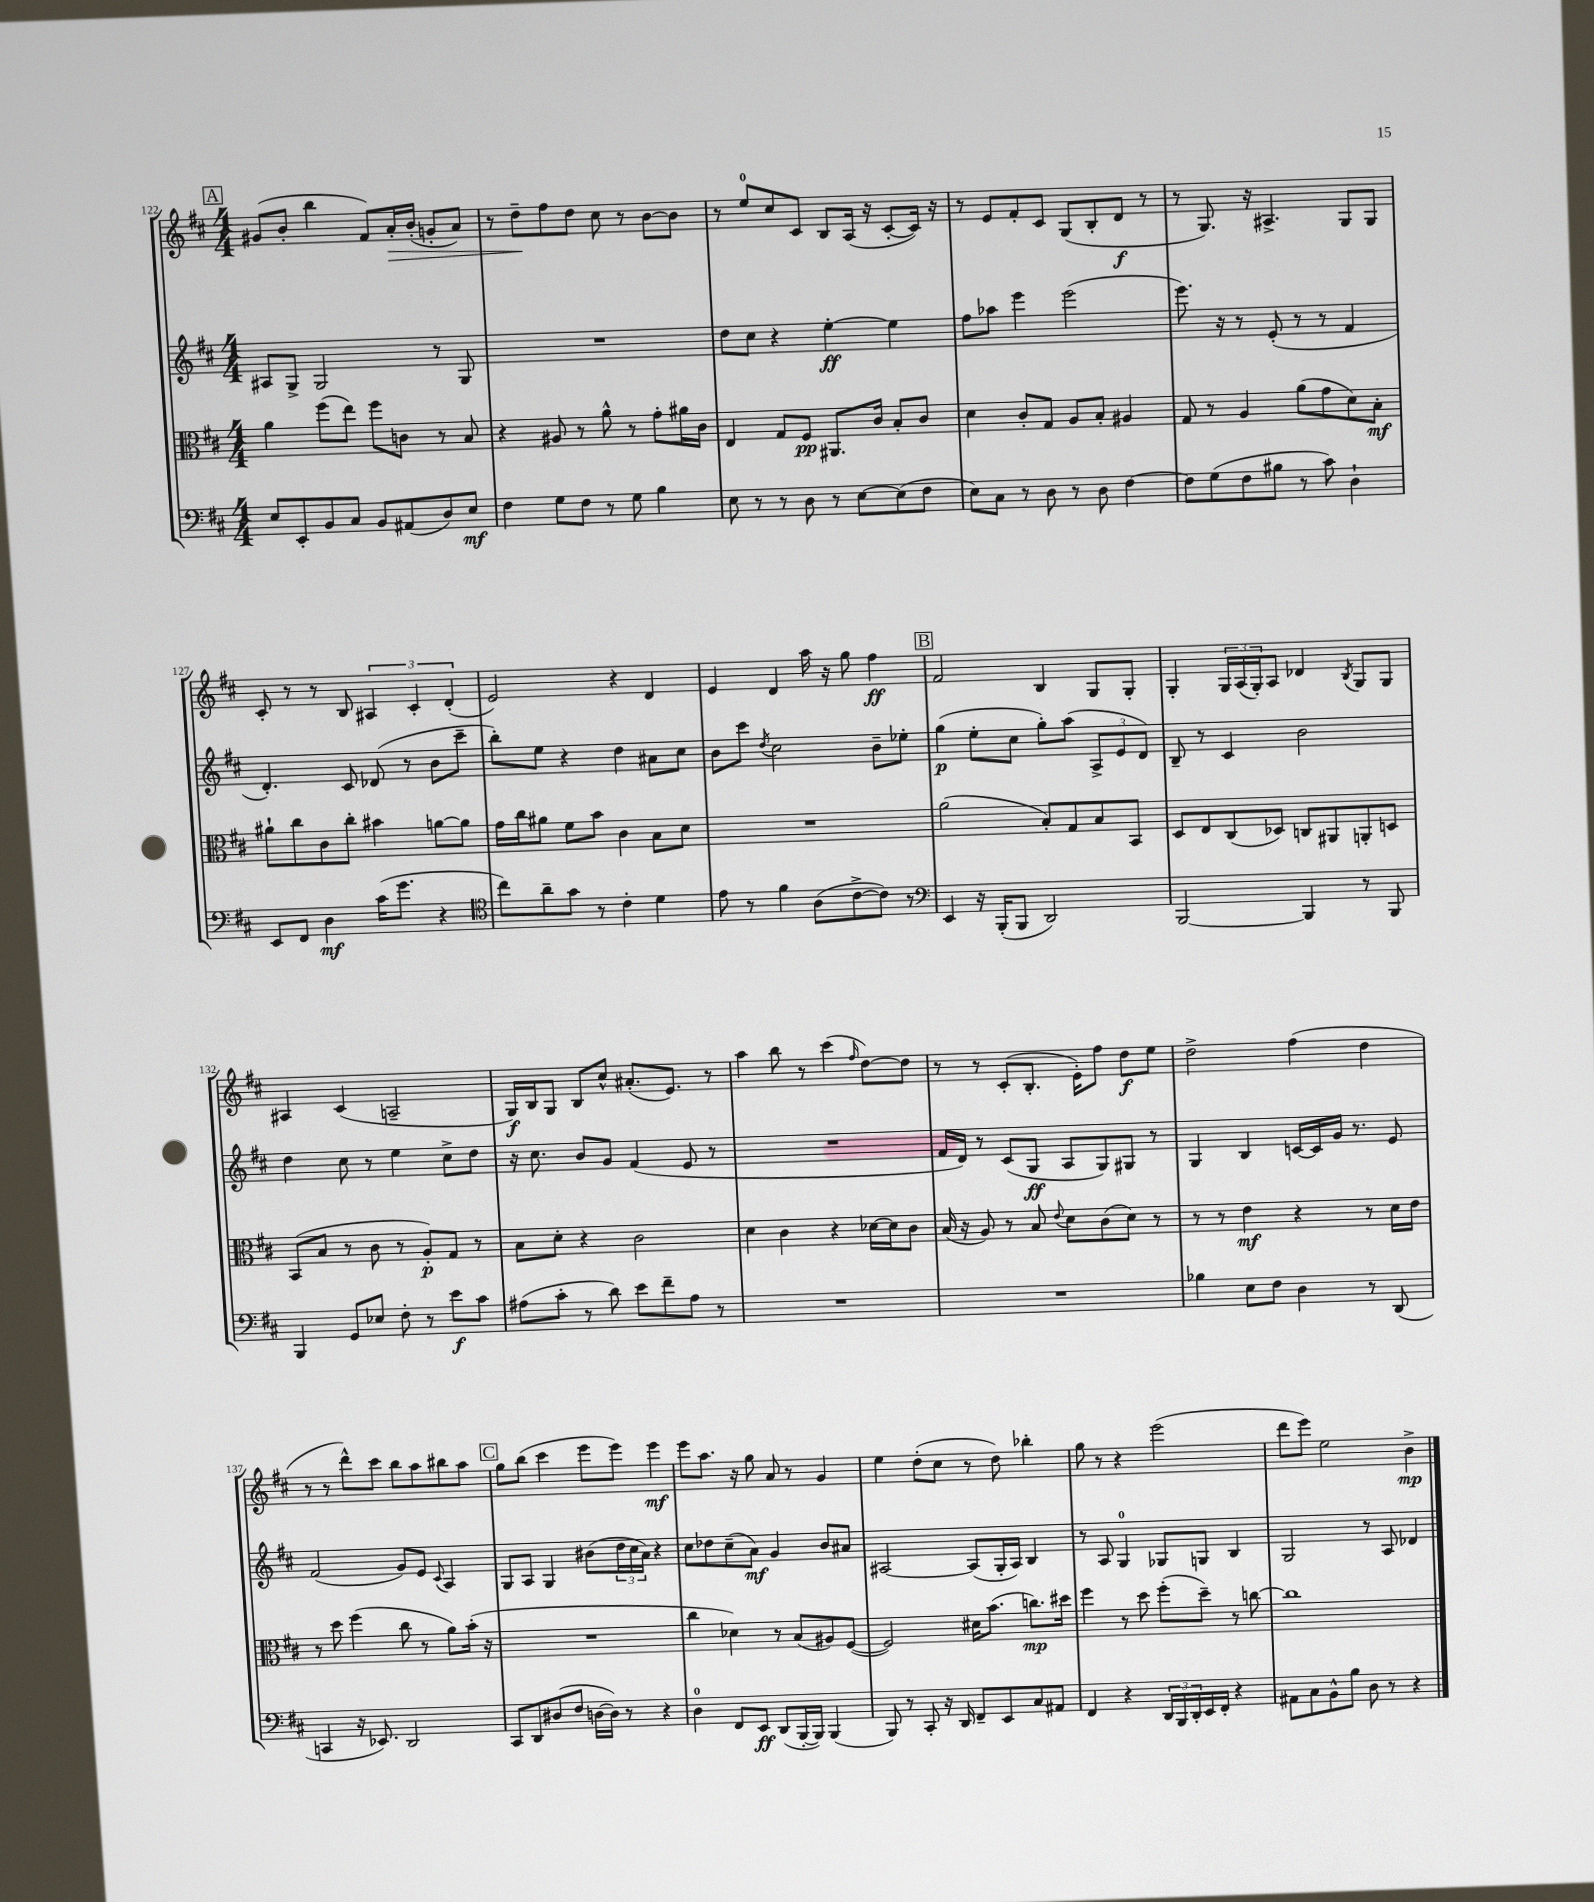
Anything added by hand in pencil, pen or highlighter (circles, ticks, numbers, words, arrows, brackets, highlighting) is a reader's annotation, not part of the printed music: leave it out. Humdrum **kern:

**kern	**kern	**kern	**kern
*staff4	*staff3	*staff2	*staff1
*clefF4	*clefC3	*clefG2	*clefG2
*k[f#c#]	*k[f#c#]	*k[f#c#]	*k[f#c#]
*M4/4	*M4/4	*M4/4	*M4/4
8E	4a	8A#	(8g#
8EE'	.	8G^	8b'
8BB	(8ff#	2G	4bb
8C#	8ee)	.	.
8BB	8ff#	.	8f#)
(8AA#	8c	.	16a'
.	.	.	(16b'
8D)	8r	8r	8g'
8E	8B	8G	8a)
=	=	=	=
4F#	4r	1r	8r
.	.	.	8dd~
8G	8A#	.	8ff#
8F#	8r	.	8dd
8r	8a^^	.	8cc#
8G	8r	.	8r
4B	8g'	.	[8b
.	16a#	.	8b]
.	16c#	.	.
=	=	=	=
8E	4E	8dd	8r
8r	.	8cc#	8ee
8r	8G	4r	8cc#
8D	8F#	.	8c#
8r	8.AA#	[4ee'	8B
[8E	.	.	(16A
.	16c#	.	16r
(8E]	8B'	4ee]	[8c#'
8F#	8c#	.	16c#])
.	.	.	16r
=	=	=	=
8E)	4d	8ff#	8r
8C#	.	8aa-	8e
8r	8c#'	4eee	8f#'
8D	8G	.	8c#
8r	8A	(2eee	(8G
8D	8B'	.	8B'
[4F#	4A#	.	8d
.	.	.	8r
=	=	=	=
8F#]	8G	8.eee)	8r
(8G	8r	.	8.G)
.	.	16r	.
8F#	4A	8r	.
.	.	.	16r
8B#	.	(8e'	4.A#^
8r	(8a	8r	.
8c#)	8g	8r	.
4D`	8d)	4f#	8G
.	8B'	.	8G
=	=	=	=
8EE	8a#`	4.d')	8c#'
8FF#	8cc#	.	8r
4D	8c#	.	8r
.	8cc#'	8c#	8B
(16c#	4b#	(8d-	6A#
8.g	.	.	.
.	.	8r	.
.	.	.	6c#'
4r	[8a	8b	.
.	.	.	(6d'
.	8a]	8ccc#~	.
=	=	=	=
*clefC4	*	*	*
8cc#)	16g	8bb')	2e)
.	16cc#	.	.
8a~	8a#	8ee	.
8g	8f#	4r	.
8r	8b	.	.
4c#'	4c#	4dd	4r
4d	8B	8a#	4d
.	8d	8cc#	.
=	=	=	=
8e	1r	8b	4e
8r	.	8ccc#	.
.	.	8qdd	.
4f#	.	2cc#	4d
(8A	.	.	16aa
.	.	.	16r
[8c#^	.	.	8gg
8c#])	.	8b~	4ff#
8r	.	8ee-'	.
=	=	=	=
*clefF4	*	*	*
4EE	(2a	(4gg	2f#
16r	.	8ee'	.
(16BBB'	.	.	.
8BBB	.	8cc#	.
2DD)	8B')	8gg')	4B
.	8G	(8aa	.
.	8B	12A^	8G
.	.	12e	.
.	8BB	.	8G'
.	.	12d)	.
=	=	=	=
[2BBB	8D	8B~	4G'
.	8E	8r	.
.	(8C#	4c#	24G
.	.	.	(24A
.	.	.	24G')
.	8D-)	.	8A
4BBB]	8C	2b	4d-
.	8AA#	.	.
.	.	.	8qB
8r	8AA'	.	8G
8BBB	8D	.	8G
=	=	=	=
4BBB	(8BB	4dd	4A#
.	8B	.	.
8GG	8r	8cc#	(4c#
8E-	8c#	8r	.
8F#'	8r	4ee	2A~
8r	8A')	.	.
8e	8G	8cc#^	.
8c#	8r	8dd	.
=	=	=	=
(8A#	8B	16r	16G)
.	.	8.cc#	16B
8c#'	8d'	.	8G
8r	4r	8b	8B
8d)	.	8g	8cc#^^
8e	2c#	(4f#	(8.a#'
8f#~	.	.	.
.	.	.	8.e)
8A#	.	8e	.
8r	.	8r	8r
=	=	=	=
1r	4d	1r	4aa
.	4c#	.	8bb
.	.	.	8r
.	4r	.	(4ccc#
.	.	.	16qqff#
.	[16d-	.	[8dd)
.	16d-]	.	.
.	8c#	.	8dd]
=	=	=	=
1r	(16B	16f#	8r
.	16r	16d)	.
.	8A)	8r	8r
.	8r	(8c#	(8c#'
.	8B	8G	8.B'
.	8qqe	.	.
.	8d	8A	.
.	.	.	16e')
.	(8c#	8G)	8ff#
.	8d)	8G#	8dd
.	8r	8r	8ee
=	=	=	=
4B-	8r	4G	2dd^
.	8r	.	.
8E	4e	4B	.
8F#	.	.	.
4D	4r	[16c	(4ff#
.	.	16c]	.
.	.	16g	.
.	.	8.r	.
8r	8r	.	4dd
(8DD	16d	8e	.
.	16e	.	.
=	=	=	=
4CC	8r	(2f#	8r
.	8dd	.	8r
16r	(4ff#	.	8ddd^^)
8.EE-)	.	.	.
.	.	.	8ccc#
2DD	8cc#	8g)	8bb
.	8r	8e	8aa
.	.	8qqc#	.
.	8a)	4A	8bb#
.	(16b'	.	8aa
.	16r	.	.
=	=	=	=
8CC#	1r	8G	8gg
8DD	.	8A	(8bb
(8D#	.	4G	4ccc#
8F#	.	.	.
[16D	.	(8b#	8eee
16D])	.	.	.
8r	.	24dd	8eee)
.	.	24cc#	.
.	.	24a)	.
4r	.	4r	4eee
=	=	=	=
4D	4cc#	8cc#	8eee
.	.	8dd-	8.aa
8FF#	4d-)	(8cc#~	.
.	.	.	16r
8EE	.	8a)	8gg
(8DD	8r	4g	8a
[16BBB'	(8B	.	8r
16BBB])	.	.	.
(4BBB	8A#)	8b	4g
.	([8F#	8a#	.
=	=	=	=
8BBB)	2F#])	[2A#	4ee
8r	.	.	.
8CC#'	.	.	(8dd'
16r	.	.	8cc#
16DD	.	.	.
8FF#~	16d#	(8A#]	8r
.	(8.b	.	.
8EE	.	16G'	8dd)
.	.	16A#)	.
8C#	8.cc)	4B	4bb-'
8AA#	.	.	.
.	16dd#	.	.
=	=	=	=
4FF#	4ff#	8r	8gg
.	.	8A	8r
4r	8r	4G	4r
.	8dd	.	.
24DD	(8ff#'	8G-	(2eee
24BBB	.	.	.
24DD'	.	.	.
16EE	8dd~)	8G	.
16FF#'	.	.	.
4r	8r	4B	.
.	[8cc	.	.
=	=	=	=
8AA#	1cc]	2G	8ddd
8C#	.	.	8eee)
8BB^^	.	.	2ee
8B	.	.	.
8D	.	8r	.
8r	.	8A	.
4r	.	4d-	4b^
==	==	==	==
*-	*-	*-	*-
